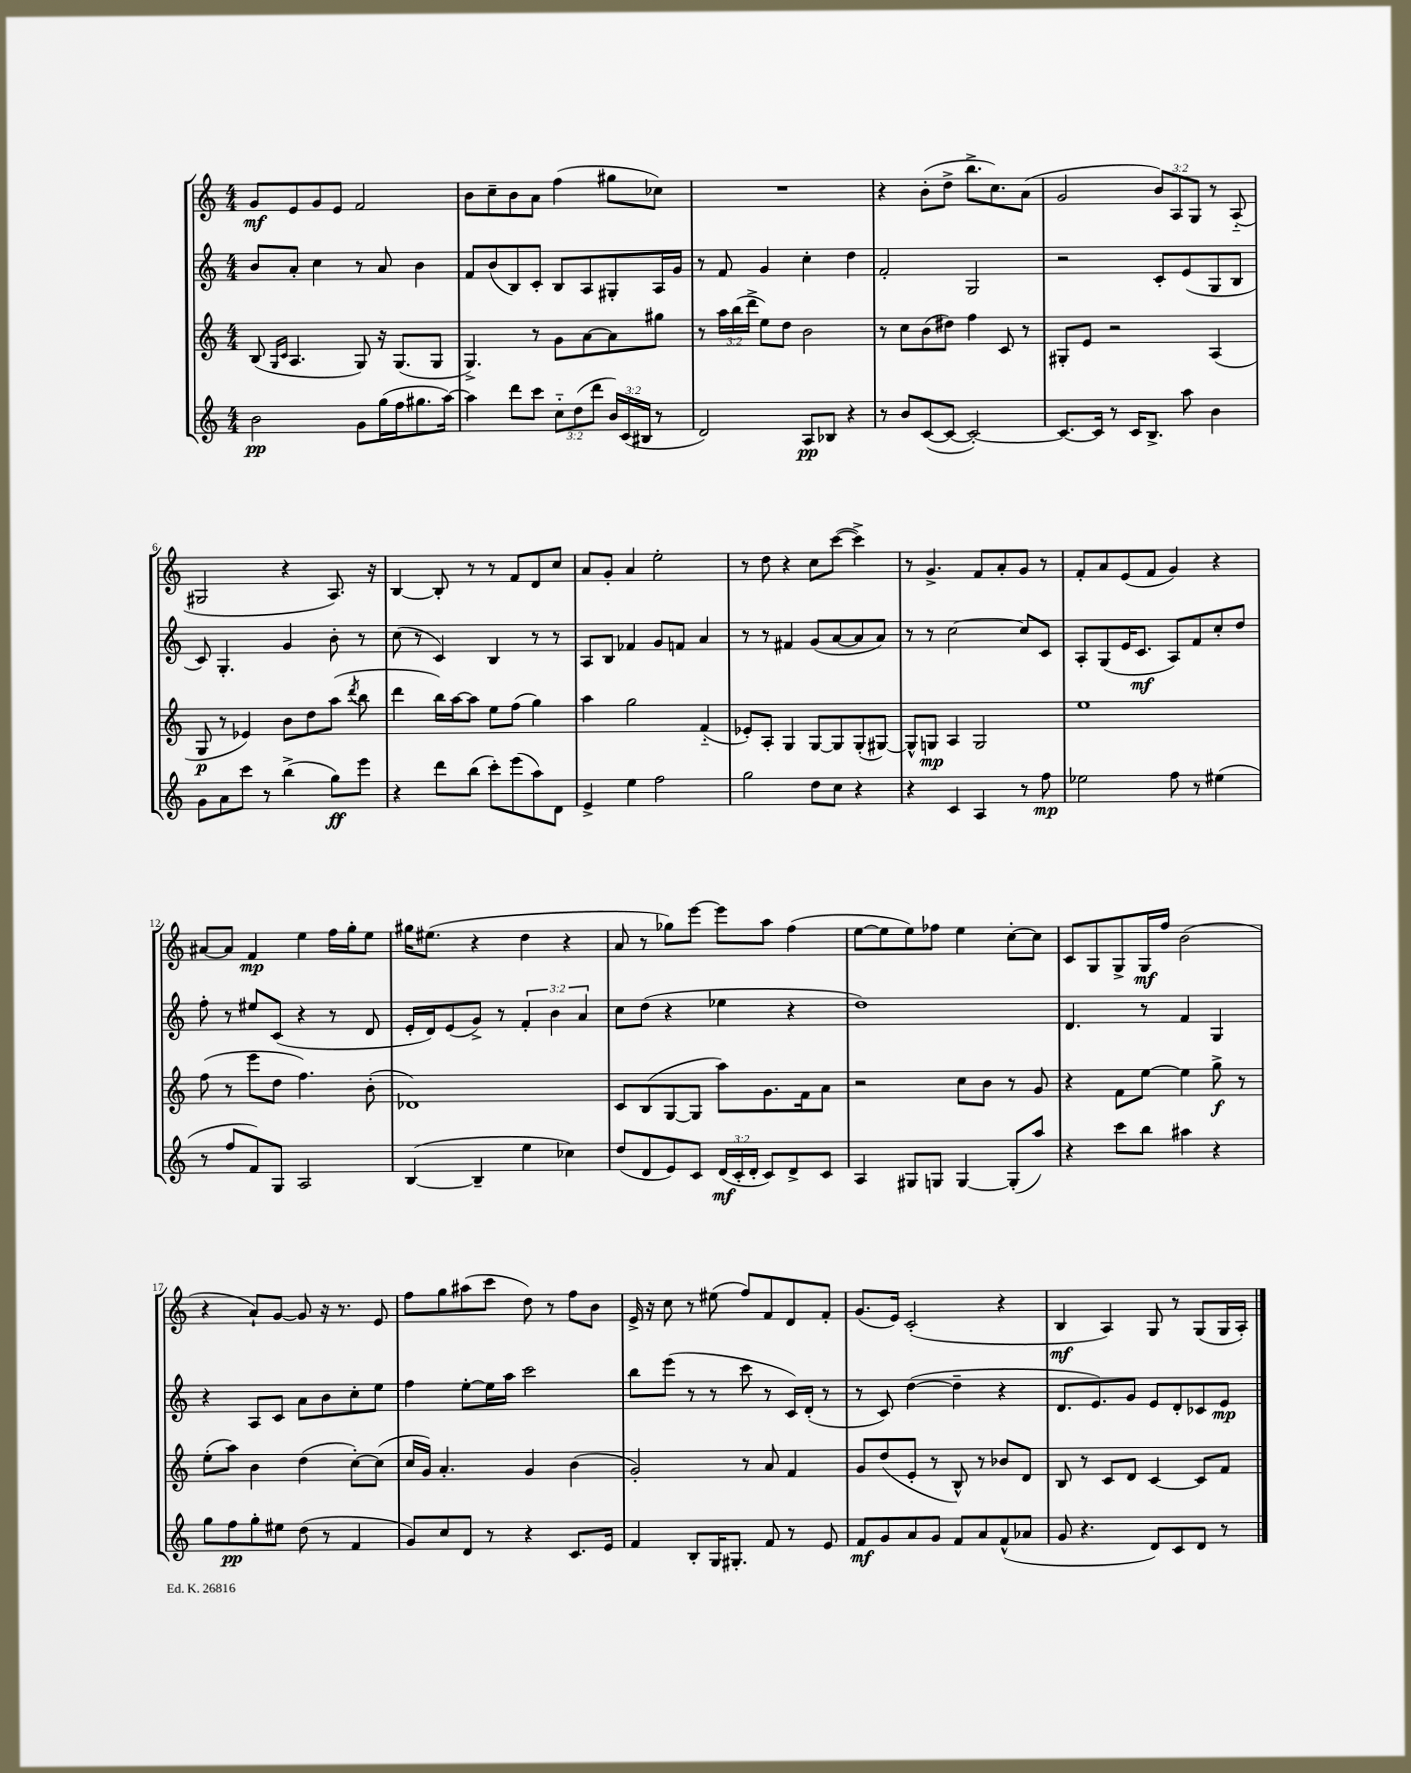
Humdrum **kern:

**kern	**kern	**kern	**kern
*staff4	*staff3	*staff2	*staff1
*clefG2	*clefG2	*clefG2	*clefG2
*k[]	*k[]	*k[]	*k[]
*M4/4	*M4/4	*M4/4	*M4/4
2b\	(8B/	8b/L	8g/L
.	16qqG/LL	.	.
.	16qqc/JJ	.	.
.	4.A/	8a'/J	8e/
.	.	4cc\	8g/
.	.	.	8e/J
8g\L	8G/)	8r	2f/
(16gg\L	16r	8a/	.
16ff\J	(8.G/L	.	.
8.gg#\	.	4b\	.
.	8G/J	.	.
[16aa\Jk)	.	.	.
=	=	=	=
4aa\]	4.G^/)	8f/L	8b\L
.	.	(8b/	8cc~\
8ddd\L	.	8B/)	8b\
8ccc\J	8r	8c'/J	8a\J
12cc'~\L	8g\L	8B/L	(4ff\
(12dd\	.	.	.
.	[8a\	8A/	.
12ddd\J	.	.	.
24b/LL)	8a\]	8G#'/	8gg#\L
(24c/	.	.	.
24B#/JJ	.	.	.
8r	8gg#\J	16A/L	8cc-\J)
.	.	16g/JJ	.
=	=	=	=
2d/)	8r	8r	1r
.	24aa\LL	8f/	.
.	(24bb\	.	.
.	24ddd^\JJ	.	.
.	8ee\L)	4g/	.
.	8dd\J	.	.
8A/L	2b\	4cc'\	.
8B-/J	.	.	.
4r	.	4dd\	.
=	=	=	=
8r	8r	2f'/	4r
8b/L	8cc\L	.	.
([8c/	(8b\	.	(8b'\L
8c/_J	8dd#\J)	.	8dd^\J
2c'/_)	4ff\	2G/	8.bb^\L
.	.	.	8.cc\)
.	8c/	.	.
.	8r	.	(8a\J
=	=	=	=
8.c/_L	8G#'/L	2r	2g/
.	8e/J	.	.
16c/]Jk	.	.	.
8r	2r	.	.
16c/LK	.	.	.
8.B^/J	.	.	.
.	.	8c'/L	12b/L)
.	.	.	12A/
8aa\	.	(8e/	.
.	.	.	12G/J
4b\	(4A/	8G/	8r
.	.	8B/J	(8A'~/
=	=	=	=
8g\L	8G/	8c/)	2G#/
8a\	8r	4.G'/	.
8ccc\J	4e-/)	.	.
8r	.	.	.
(4bb^\	8b\L	4g/	4r
.	8dd\	.	.
8gg\L)	(8aa\J	8b'\	8.A/)
.	8qddd/	.	.
8eee\J	8bb\	8r	.
.	.	.	16r
=	=	=	=
4r	4ddd\	(8cc\	[4B/
.	.	8r	.
8ddd\L	16bb\LL)	4c/)	8B'/]
.	[16aa\J	.	.
(8bb\J	8aa\]J	.	8r
8ccc'\L)	8ee\L	4B/	8r
(8eee\	(8ff\J	.	8f/L
8aa\)	4gg\)	8r	8d/
8d\J	.	8r	8cc/J
=	=	=	=
4e^/	4aa\	8A/L	8a/L
.	.	8B/J	8g'/J
4ee\	2gg\	4f-/	4a/
2ff\	.	8g/L	2ee'\
.	.	8f/J	.
.	(4f'~/	4a/	.
=	=	=	=
2gg\	8e-'/L)	8r	8r
.	8A'/J	8r	8dd\
.	4G/	4f#/	4r
8dd\L	[8G/L	(8g/L	8cc\L
8cc\J	8G/]	[8a/	([8ccc\J
4r	(8G'/	8a/]	4ccc^\])
.	[8G#/J)	8a/J)	.
=	=	=	=
4r	8G#^^/]L	8r	8r
.	8G/J	8r	4.g^/
4c/	4A/	[2cc\	.
4A/	2G/	.	8f/L
.	.	.	8a'/
8r	.	8cc/]L	8g/J
8ff\	.	8c/J	8r
=	=	=	=
2ee-\	1ee	8A'/L	8f'/L
.	.	(8G/	8a/
.	.	16e/K	(8e/
.	.	8.c/J	.
.	.	.	8f/J
8ff\	.	8A/L)	4g/)
8r	.	8f/	.
(4ee#\	.	8cc'/	4r
.	.	8dd/J	.
=	=	=	=
8r	(8ff\	8ff'\	[8a#/L
8ff/L	8r	8r	8a#/]J
8f/)	8eee\L	8ee#/L	4f/
8G/J	8dd\J	(8c/J	.
2A/	4.ff\)	4r	4ee\
.	.	8r	16ff\LL
.	.	.	16gg'\J
.	(8b'\	8d/	8ee\J
=	=	=	=
([4B/	1d-)	16e'/LL	16gg#\LK
.	.	16d/J)	(8.ee#\J
.	.	(8e/	.
4B~/]	.	8g^/J)	4r
.	.	8r	.
4ee\	.	6f'/	4dd\
.	.	6b\	.
4cc-\)	.	.	4r
.	.	6a/	.
=	=	=	=
(8dd/L	8c/L	8cc\L	8a/
8d/	(8B/	(8dd\J	8r
8e/)	[8G/	4r	8gg-\L)
8c/J	8G/]J	.	[8eee\J
(24d/LL	8aa\L)	4ee-\	8eee\]L
24c'/	.	.	.
24d'/JJ	.	.	.
8c/L)	8.g\	.	8aa\J
8d^/	.	4r	(4ff\
.	16f\k	.	.
8c/J	8a\J	.	.
=	=	=	=
4A/	2r	1dd)	[8ee\L
.	.	.	8ee\]
8G#/L	.	.	8ee\)
8G/J	.	.	8ff-\J
[4G/	8cc\L	.	4ee\
.	8b\J	.	.
(8G'/]L	8r	.	[8cc'\L
8aa/J)	8g/	.	8cc\]J
=	=	=	=
4r	4r	4.d/	8c/L
.	.	.	8G/
8ccc\L	8f\L	.	8G^/
8bb\J	[8ee\J	8r	16G/L
.	.	.	16ff/JJ
4aa#\	4ee\]	4f/	(2b\
4r	8gg^\	4G/	.
.	8r	.	.
=	=	=	=
8gg\L	(8ee'\L	4r	4r
8ff\	8aa\J)	.	.
8gg'\	4b\	8A/L	8a`/L)
8ee#\J	.	8c/J	[8g/J
(8dd\	(4dd\	8a\L	8g/]
8r	.	8b\	16r
.	.	.	8.r
4f/	[8cc'\L)	8cc'\	.
.	(8cc\]J	8ee\J	8e/
=	=	=	=
8g/L)	16cc/LL	4ff\	8ff\L
.	16g/JJ)	.	.
8cc/	4.a'/	.	8gg\
8d/J	.	[8ee'\L	(8aa#\
8r	.	16ee\]L	8ccc\J
.	.	16aa\JJ	.
4r	4g/	2ccc\	8dd\)
.	.	.	8r
8.c/L	(4b\	.	8ff\L
.	.	.	8b\J
16e/Jk	.	.	.
=	=	=	=
4f/	2g'/)	8bb\L	16e^/
.	.	.	16r
.	.	(8eee\J	8cc\
8B'/L	.	8r	8r
16G/K	.	8r	(8ee#\
8.G#'/J	.	.	.
.	8r	8ccc\	8ff/L)
8f/	8a/	8r	8f/
8r	4f/	16c/LL)	8d/
.	.	(16d'/JJ	.
8e/	.	8r	8f'/J
=	=	=	=
8f/L	8g/L	8r	(8.g/L
8g/	(8dd/	8c/)	.
.	.	.	16e/Jk)
8a/	8e'/J	([4dd\	(2c'/
8g/J	8r	.	.
8f/L	8B^^/)	4dd~\]	.
8a/	8r	.	.
(8f^^/	8b-/L	4r	4r
8a-/J	8d/J	.	.
=	=	=	=
8g/	8B/	8.d/L	4B/
4.r	8r	.	.
.	.	8.e/)	.
.	8c/L	.	4A/)
.	8d/J	8g/J	.
8d/L)	[4c/	8e/L	8G/
8c/	.	8d'/	8r
8d/J	8c/]L	8c-/	(8G/L
8r	8f/J	8e/J	16G/L
.	.	.	16A'/JJ)
==	==	==	==
*-	*-	*-	*-
